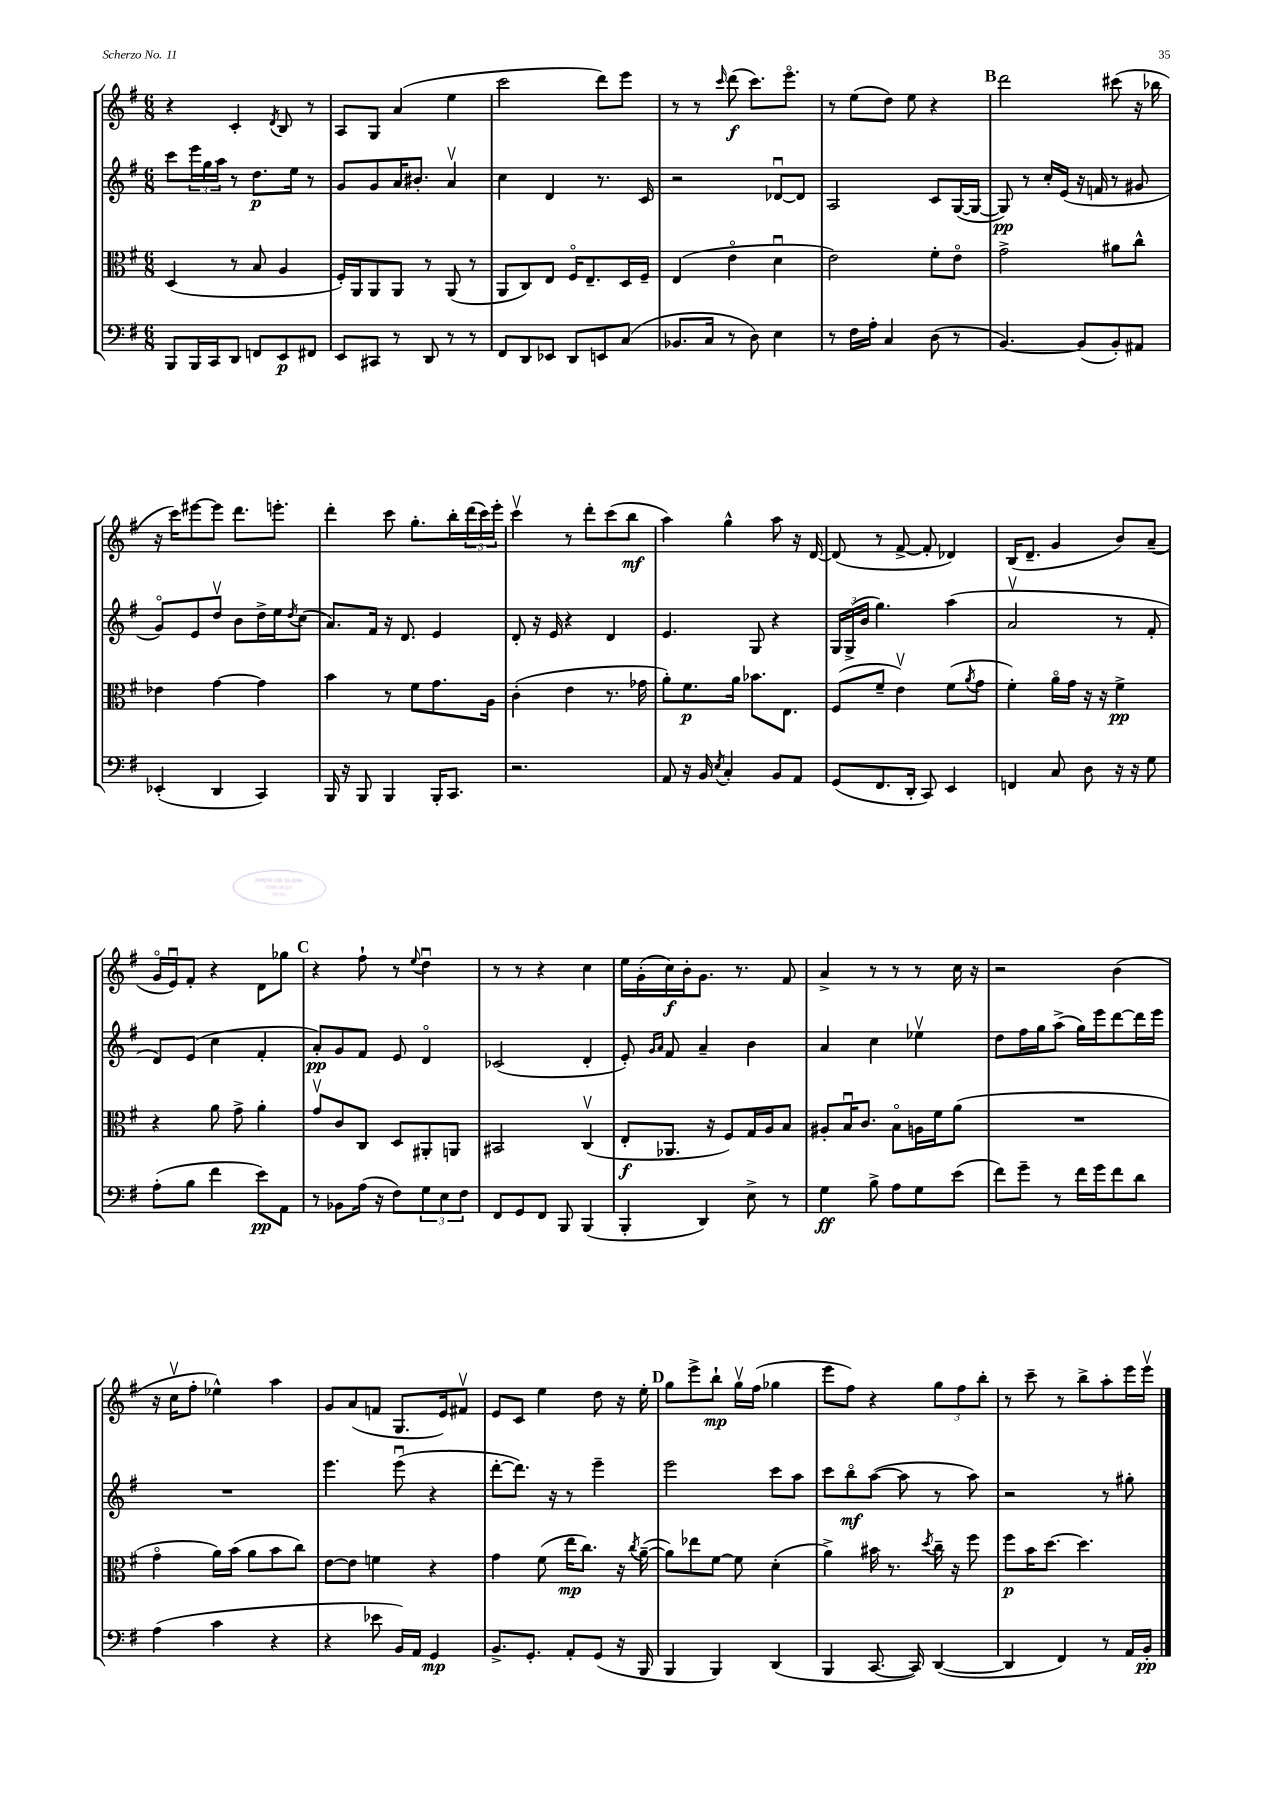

**kern	**dynam	**kern	**dynam	**kern	**dynam	**kern	**dynam
*part4	*part4	*part3	*part3	*part2	*part2	*part1	*part1
*staff4	*staff4	*staff3	*staff3	*staff2	*staff2	*staff1	*staff1
*clefF4	*	*clefC3	*	*clefG2	*	*clefG2	*
*k[f#]	*	*k[f#]	*	*k[f#]	*	*k[f#]	*
*M6/8	*	*M6/8	*	*M6/8	*	*M6/8	*
=86	=86	=86	=86	=86	=86	=86	=86
8BBB/L	.	(4D/	.	8ccc\L	.	4r	.
16BBB/L	.	.	.	24eee\L	.	.	.
.	.	.	.	24gg\	.	.	.
16CC/J	.	.	.	.	.	.	.
.	.	.	.	24aa\JJ	.	.	.
8DD/J	.	8r	.	8r	.	4c'/	.
8FFn/L	.	8B/	.	8.dd\L	p	.	.
.	.	.	.	.	.	8qd/	.
8EE/	p	4A/	.	.	.	8B/	.
.	.	.	.	16ee\Jk	.	.	.
8FF#X/J	.	.	.	8r	.	8r	.
=87	=87	=87	=87	=87	=87	=87	=87
8EE/L	.	16F#'/LL)	.	8g/L	.	8A/L	.
.	.	16AA/J	.	.	.	.	.
8CC#X/J	.	8AA/	.	8g/	.	8G/J	.
8r	.	8AA/J	.	16a/K	.	(4a/	.
.	.	.	.	8.b#X'/J	.	.	.
8DD/	.	8r	.	.	.	.	.
8r	.	(8AA/	.	4av/	.	4ee\	.
8r	.	8r	.	.	.	.	.
=88	=88	=88	=88	=88	=88	=88	=88
8FF#/L	.	8AA/L	.	4cc\	.	2ccc\	.
8DD/	.	8C/)	.	.	.	.	.
8EE-X/J	.	8E/J	.	4d/	.	.	.
8DD/L	.	16F#/KL	.	.	.	.	.
.	.	8.E~/	.	.	.	.	.
8EEn/	.	.	.	8.r	.	8ddd\L)	.
(8C/J	.	16D/L	.	.	.	8eee\J	.
.	.	16F#~/JJ	.	16c/	.	.	.
=89	=89	=89	=89	=89	=89	=89	=89
8.BB-X/L	.	(4E/	.	2r	.	8r	.
.	.	.	.	.	.	8r	.
16C/Jk	.	.	.	.	.	.	.
.	.	.	.	.	.	16qqccc/	.
8r	.	4e\	.	.	.	(8ddd\	f
8D\)	.	.	.	.	.	8.ccc\L)	.
4E\	.	4du\	.	[8d-Xu/L	.	.	.
.	.	.	.	.	.	8.eee\J	.
.	.	.	.	8d-/J]	.	.	.
=90	=90	=90	=90	=90	=90	=90	=90
8r	.	2e\)	.	2A/	.	8r	.
16F#\LL	.	.	.	.	.	(8ee\L	.
16A'\JJ	.	.	.	.	.	.	.
4C/	.	.	.	.	.	8dd\J)	.
.	.	.	.	.	.	8ee\	.
(8D\	.	8f#'\L	.	8c/L	.	4r	.
8r	.	8e\J	.	([16G/L	.	.	.
.	.	.	.	16G/JJ_	.	.	.
!!LO:REH:place=s1:t=B
=91	=91	=91	=91	=91	=91	=91	=91
[4.BB/)	.	2g^\	.	8G/])	pp	2ddd\	.
.	.	.	.	8r	.	.	.
.	.	.	.	16cc'/LL	.	.	.
.	.	.	.	(16e/JJ	.	.	.
(8BB/L]	.	.	.	16r	.	.	.
.	.	.	.	16fn/	.	.	.
8BB'/)	.	8a#X\L	.	8r	.	(8ccc#X\	.
8AA#X/J	.	8cc^^\J	.	8g#X/	.	16r	.
.	.	.	.	.	.	16bb-X\	.
!!LO:LB:g=z
=92	=92	=92	=92	=92	=92	=92	=92
(4EE-X'/	.	4e-X\	.	8g/L)	.	16r	.
.	.	.	.	.	.	16ccc\KL)	.
.	.	.	.	8e/	.	[8eee#X\	.
4DD/	.	[4g\	.	8ddv/J	.	8eee#\J]	.
.	.	.	.	8b\L	.	8.ddd\L	.
4CC/)	.	4g\]	.	16dd^\L	.	.	.
.	.	.	.	16ee\J	.	8.eeen'\J	.
.	.	.	.	8qdd/	.	.	.
.	.	.	.	(8cc\J	.	.	.
=93	=93	=93	=93	=93	=93	=93	=93
16BBB/	.	4b\	.	8.a/L)	.	4ddd'\	.
16r	.	.	.	.	.	.	.
8BBB/	.	.	.	.	.	.	.
.	.	.	.	16f#/Jk	.	.	.
4BBB/	.	8r	.	16r	.	8ccc\	.
.	.	.	.	8.d/	.	.	.
.	.	8f#\L	.	.	.	8.gg'\L	.
16BBB'/KL	.	8.g\	.	4e/	.	.	.
8.CC/J	.	.	.	.	.	16bb'\L	.
.	.	.	.	.	.	(24ddd\	.
.	.	.	.	.	.	24ccc\)	.
.	.	16A\Jk	.	.	.	.	.
.	.	.	.	.	.	24eee'\JJ	.
=94	=94	=94	=94	=94	=94	=94	=94
2.r	.	(4c'\	.	8d'/	.	4cccv\	.
.	.	.	.	16r	.	.	.
.	.	.	.	16e/	.	.	.
.	.	4e\	.	4r	.	8r	.
.	.	.	.	.	.	8ddd'\L	.
.	.	8.r	.	4d/	.	(8ccc\	.
.	.	.	.	.	.	8bb\J	mf
.	.	16g-X\	.	.	.	.	.
=95	=95	=95	=95	=95	=95	=95	=95
8AA/	.	8a'\L)	.	4.e/	.	4aa\)	.
16r	.	8.f#\	p	.	.	.	.
16BB/	.	.	.	.	.	.	.
8qE/	.	.	.	.	.	.	.
4C'/	.	.	.	.	.	4gg^^\	.
.	.	16a\Jk	.	.	.	.	.
.	.	8.b-X\L	.	8G/	.	.	.
8BB/L	.	.	.	4r	.	8aa\	.
.	.	8.E\J	.	.	.	.	.
8AA/J	.	.	.	.	.	16r	.
.	.	.	.	.	.	[16d/	.
=96	=96	=96	=96	=96	=96	=96	=96
(8GG/L	.	(8F#/L	.	24G/LL	.	(8d/]	.
.	.	.	.	(24G^/	.	.	.
.	.	.	.	24b/JJ	.	.	.
8.FF#/	.	8f#~/J	.	4.gg\)	.	8r	.
.	.	4ev\)	.	.	.	[8f#^/	.
16DD'/Jk	.	.	.	.	.	.	.
8CC/)	.	.	.	.	.	8f#'/]	.
4EE/	.	(8f#\L	.	(4aa\	.	4d-X/)	.
.	.	8qa/	.	.	.	.	.
.	.	8g\J	.	.	.	.	.
=97	=97	=97	=97	=97	=97	=97	=97
4FFn/	.	4f#'\)	.	2av/	.	(16B/KL	.
.	.	.	.	.	.	8.d~/J	.
8C/	.	16a\LL	.	.	.	4g/	.
.	.	16g\JJ	.	.	.	.	.
8D\	.	16r	.	.	.	.	.
.	.	16r	.	.	.	.	.
16r	.	4f#^\	pp	8r	.	8b/L)	.
16r	.	.	.	.	.	.	.
8G\	.	.	.	8f#'/	.	(8a~/J	.
!!LO:LB:g=z
=98	=98	=98	=98	=98	=98	=98	=98
(8A'\L	.	4r	.	8d/L)	.	16g/LL	.
.	.	.	.	.	.	16eu/J)	.
8B\J	.	.	.	(8e/J	.	8f#'/J	.
4f#\	.	8a\	.	4cc\	.	4r	.
.	.	8g^\	.	.	.	.	.
8e\L)	pp	4a'\	.	4f#'/	.	8d\L	.
8AA\J	.	.	.	.	.	8gg-X\J	.
!!LO:REH:place=s1:t=C
=99	=99	=99	=99	=99	=99	=99	=99
8r	.	8gv/L	.	8a'/L)	pp	4r	.
8BB-X\L	.	8c/	.	8g/	.	.	.
(16A\Jk	.	8C/J	.	8f#/J	.	8ff#`\	.
16r	.	.	.	.	.	.	.
8F#\L)	.	8D/L	.	8e/	.	8r	.
.	.	.	.	.	.	8qqee/	.
12G\	.	8AA#X'/	.	4d/	.	4ddu\	.
12E\	.	.	.	.	.	.	.
.	.	8AAn/J	.	.	.	.	.
12F#\J	.	.	.	.	.	.	.
=100	=100	=100	=100	=100	=100	=100	=100
8FF#/L	.	2BB#X/	.	(2c-X/	.	8r	.
8GG/	.	.	.	.	.	8r	.
8FF#/J	.	.	.	.	.	4r	.
8BBB/	.	.	.	.	.	.	.
(4BBB/	.	(4Cv/	.	4d'/	.	4cc\	.
=101	=101	=101	=101	=101	=101	=101	=101
4BBB'/	.	8E'/L	f	8e'/)	.	16ee\LL	.
.	.	.	.	.	.	(16g'\	.
.	.	.	.	16qqg/LL	.	.	.
.	.	.	.	16qqa/JJ	.	.	.
.	.	8.AA-X/J	.	8f#/	.	16cc\)	f
.	.	.	.	.	.	16b'\J	.
4DD/)	.	.	.	4a~/	.	8.g\J	.
.	.	16r	.	.	.	.	.
.	.	8F#/L)	.	.	.	.	.
.	.	.	.	.	.	8.r	.
8E^\	.	16G/L	.	4b\	.	.	.
.	.	16A/J	.	.	.	.	.
8r	.	8B/J	.	.	.	8f#/	.
=102	=102	=102	=102	=102	=102	=102	=102
4G\	ff	8A#X'/L	.	4a/	.	4a^/	.
.	.	16Bu/K	.	.	.	.	.
.	.	8.c/J	.	.	.	.	.
8B^\	.	.	.	4cc\	.	8r	.
8A\L	.	8B\L	.	.	.	8r	.
8G\	.	16An\L	.	4ee-Xv\	.	8r	.
.	.	16f#\J	.	.	.	.	.
(8e\J	.	(8a\J	.	.	.	16cc\	.
.	.	.	.	.	.	16r	.
=103	=103	=103	=103	=103	=103	=103	=103
8f#\L)	.	2.r	.	8dd\L	.	2r	.
8g~\J	.	.	.	16ff#\L	.	.	.
.	.	.	.	16gg\J	.	.	.
8r	.	.	.	(8aa^\J	.	.	.
16f#\LL	.	.	.	16gg\LL)	.	.	.
16g\J	.	.	.	16eee\J	.	.	.
8f#\	.	.	.	[8ddd\	.	(4b\	.
8d\J	.	.	.	16ddd\L]	.	.	.
.	.	.	.	16eee\JJ	.	.	.
!!LO:LB:g=z
=104	=104	=104	=104	=104	=104	=104	=104
(4A\	.	4g\	.	2.r	.	16r	.
.	.	.	.	.	.	16ccv\KL	.
.	.	.	.	.	.	8ff#'\J	.
4c\	.	16a\LL)	.	.	.	4ee-X^^\)	.
.	.	(16b\JJ	.	.	.	.	.
.	.	8a\L	.	.	.	.	.
4r	.	8b\	.	.	.	4aa\	.
.	.	8cc\J)	.	.	.	.	.
=105	=105	=105	=105	=105	=105	=105	=105
4r	.	[8e\L	.	4.eee\	.	8g/L	.
.	.	8e\J]	.	.	.	(8a/	.
8e-X\	.	4fn\	.	.	.	8fn/J	.
16BB/LL)	.	.	.	(8eeeu\	.	8.G/L	.
16AA/JJ	.	.	.	.	.	.	.
4GG/	mp	4r	.	4r	.	.	.
.	.	.	.	.	.	16e/k)	.
.	.	.	.	.	.	8f#Xv/J	.
=106	=106	=106	=106	=106	=106	=106	=106
8.BB^/L	.	4g\	.	[8ddd'\L	.	8e/L	.
.	.	.	.	8.ddd\J])	.	8c/J	.
8.GG'/J	.	.	.	.	.	.	.
.	.	(8f#\	.	.	.	4ee\	.
.	.	.	.	16r	.	.	.
8AA'/L	.	16ee\KL	mp	8r	.	.	.
.	.	8.cc\J)	.	.	.	.	.
(8GG/J	.	.	.	4eee~\	.	8dd\	.
16r	.	16r	.	.	.	16r	.
.	.	8qcc/	.	.	.	.	.
16BBB/	.	([16a~\	.	.	.	16ee'\	.
!!LO:REH:place=s1:t=D
=107	=107	=107	=107	=107	=107	=107	=107
4BBB/	.	8a\L])	.	2eee\	.	8gg\L	.
.	.	8ee-X\	.	.	.	8eee^\	.
4BBB/)	.	[8f#\J	.	.	.	8bb`\J	mp
.	.	8f#\]	.	.	.	16ggv\LL	.
.	.	.	.	.	.	(16ff#\JJ	.
(4DD/	.	(4d'\	.	8ccc\L	.	4gg-X\	.
.	.	.	.	8aa\J	.	.	.
=108	=108	=108	=108	=108	=108	=108	=108
4BBB/	.	4a^\)	.	8ccc\L	.	8eee\L	.
.	.	.	.	8bb\	mf	8ff#\J)	.
[8.CC/	.	16b#X\	.	([8aa\J	.	4r	.
.	.	8.r	.	.	.	.	.
.	.	.	.	8aa\]	.	.	.
16CC/])	.	.	.	.	.	.	.
.	.	8qdd/	.	.	.	.	.
([4DD/	.	16cc~\	.	8r	.	12gg\L	.
.	.	16r	.	.	.	.	.
.	.	.	.	.	.	12ff#\	.
.	.	8ff#\	.	8aa\)	.	.	.
.	.	.	.	.	.	12bb'\J	.
=109	=109	=109	=109	=109	=109	=109	=109
4DD/]	.	8ff#\L	p	2r	.	8r	.
.	.	16b\K	.	.	.	8ccc~\	.
.	.	[8.dd\J	.	.	.	.	.
4FF#/)	.	.	.	.	.	8r	.
.	.	4.dd\]	.	.	.	8bb^\L	.
8r	.	.	.	8r	.	8aa'\	.
16AA/LL	.	.	.	8gg#X'\	.	16eee\L	.
16BB'/JJ	pp	.	.	.	.	16eeev\JJ	.
==	==	==	==	==	==	==	==
*-	*-	*-	*-	*-	*-	*-	*-
